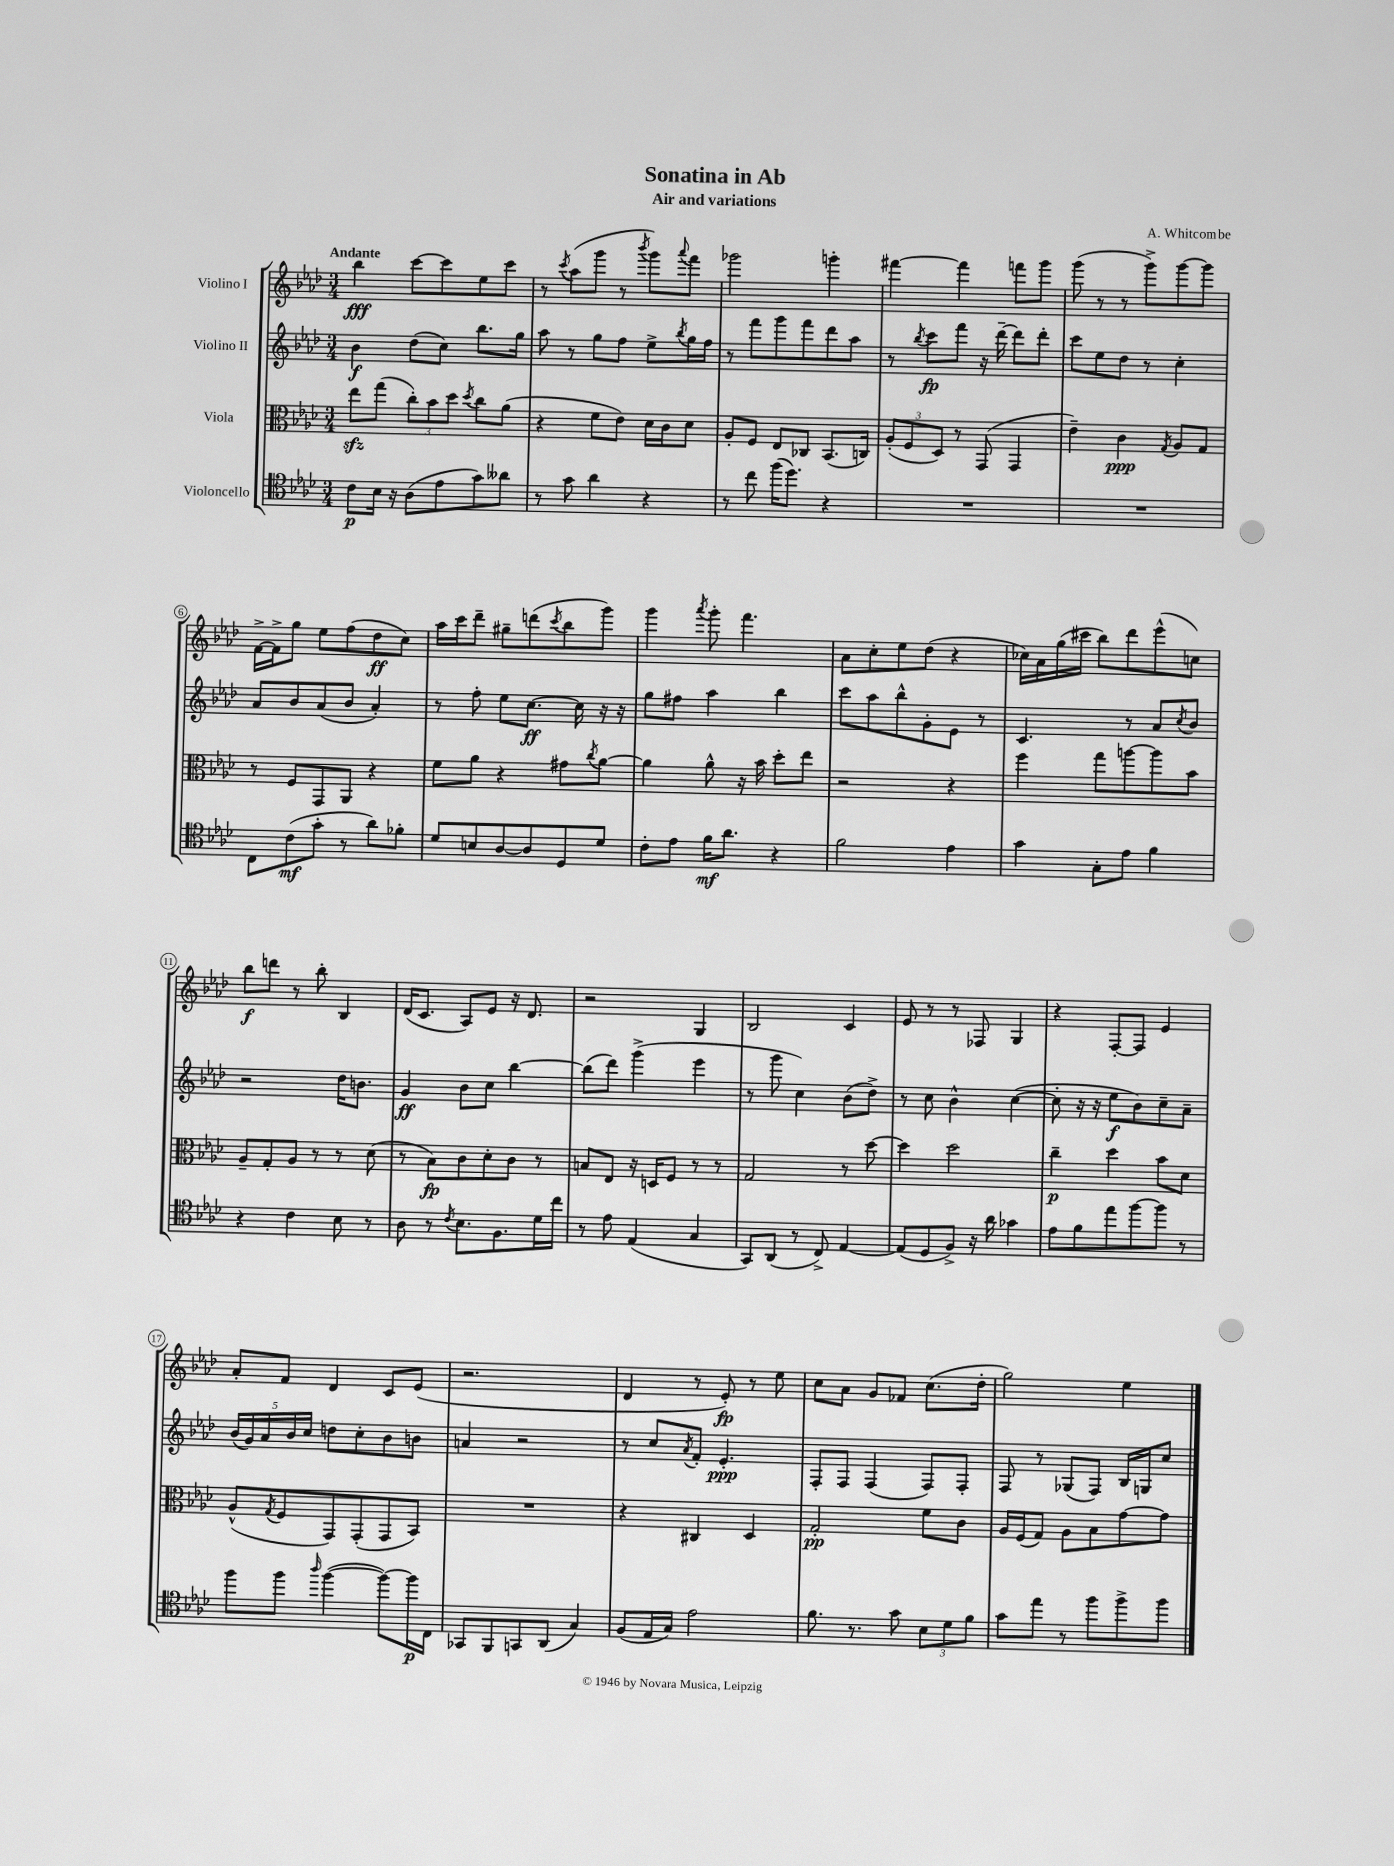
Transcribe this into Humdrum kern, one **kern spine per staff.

**kern	**kern	**kern	**kern
*staff4	*staff3	*staff2	*staff1
*clefC4	*clefC3	*clefG2	*clefG2
*k[b-e-a-d-]	*k[b-e-a-d-]	*k[b-e-a-d-]	*k[b-e-a-d-]
*M3/4	*M3/4	*M3/4	*M3/4
8c\L	8ee-\L	4b-\	4bb-\
16B-\Jk	(8gg\J	.	.
16r	.	.	.
(8A-\L	12cc'\L)	(8dd-\L	[8ccc\L
.	12b-\	.	.
8e-\	.	8cc\J)	8ccc\]
.	12dd-\J	.	.
.	8qdd-/	.	.
8g\)	8cc\L	8.bb-\L	8ee-\
8a--\J	(8a-\J	.	8ccc\J
.	.	16gg\Jk	.
=	=	=	=
8r	4r	8aa-\	8r
.	.	.	8qccc/
8g\	.	8r	(8aa-\L
4a-\	8f\L	8gg\L	8ggg\J
.	8e-\J)	8ff\J	8r
.	.	.	8qbbb-/
4r	16d-\LL	8ee-^\L	8ggg\L)
.	16c\J	.	.
.	.	8qbb-/	8qqaaa-/
.	8d-\J	16gg\L	8fff\J
.	.	16ff\JJ	.
=	=	=	=
8r	8A-'/L	8r	2ggg-\
8cc\	8F/J	8fff\L	.
(16ff\LK	8E-/L	8ggg\	.
8.dd-\J)	.	.	.
.	8C-/J	8fff\	.
4r	(8.BB-/L	8ddd-\	4ggg'\
.	.	8aa-\J	.
.	16C/Jk)	.	.
=	=	=	=
2.r	(12A-'/L	8r	[4fff#\
.	12F/	.	.
.	.	8qbb-/	.
.	.	8ccc\L	.
.	12D-/J)	.	.
.	8r	8fff\J	4fff#\]
.	(8GG/	16r	.
.	.	[16ddd-~\	.
.	4GG/	8ddd-\]L	8fff\L
.	.	8ddd-'\J	8ggg\J
=	=	=	=
2.r	4e-~\)	8ccc\L	(8ggg\
.	.	8ee-\	8r
.	4c\	8dd-\J	8r
.	.	8r	8ggg^\L)
.	8qG/	.	.
.	8A-/L	4cc'\	[8ggg\
.	8G/J	.	8ggg\]J
=	=	=	=
8C\L	8r	8a-/L	[16f^\LL
.	.	.	16f^\]J
(8c\	8F/L	8b-/	8gg\J
8g'\J	8GG/	(8a-/	8ee-\L
8r	8AA-/J	8b-/J	(8ff\
8a-\L)	4r	4a-'/)	8dd-\
8f-'\J	.	.	8cc\J)
=	=	=	=
8d-/L	8f\L	8r	16aa-\LL
.	.	.	16ccc\J
8B/	8a-\J	8ff'\	8ddd-~\J
[8A-/	4r	8ee-\L	8gg#~\L
8A-/]	.	[8.cc\J	(8ddd\
.	.	.	8qccc/
8D-/	8g#\L	.	8bb-\
.	.	16cc\]	.
.	8qcc/	.	.
8d-/J	[8a-\J	16r	8ggg\J)
.	.	16r	.
=	=	=	=
8c'\L	4a-\]	8gg\L	4ggg\
8e-\J	.	8ff#\J	.
.	.	.	8qaaa-/
16f\LK	8a-^^\	4aa-\	8ggg'\
8.a-\J	.	.	.
.	16r	.	4.fff\
.	16b-\	.	.
4r	8dd-'\L	4bb-\	.
.	8ee-\J	.	.
=	=	=	=
2f\	2r	8ccc\L	8a-\L
.	.	8aa-\	8cc'\
.	.	8bb-^^\	8ee-\
.	.	8g'\	(8dd-\J
4e-\	4r	8e-\J	4r
.	.	8r	.
=	=	=	=
4g\	4ff\	4.c/	16cc-\LL)
.	.	.	16a-\
.	.	.	(16gg\
.	.	.	16ccc#\JJ
8G'\L	8gg\L	.	8bb-\L)
8e-\J	[8aa\	8r	8ddd-\
4f\	8aa\]	8a-/L	(8eee-^^\
.	.	8qcc/	.
.	8b-\J	8b-/J	8cc\J)
=	=	=	=
4r	8A-~/L	2r	8bb-\L
.	8G'/	.	8ddd\J
4c\	8A-/J	.	8r
.	8r	.	8bb-'\
8B-\	8r	16dd-\LK	4B-/
.	.	8.b\J	.
8r	(8d-\	.	.
=	=	=	=
8A-\	8r	4g/	(16d-/LK
.	.	.	8.c/J
8r	8B-\L)	.	.
8qc/	.	.	.
8.B-\L	8c\	8b-\L	8A-/L)
.	8d-'\	8cc\J	8e-/J
8.F\	.	.	.
.	8c\J	[4bb-\	16r
.	.	.	8.d-/
16d-\L	8r	.	.
16cc\JJ	.	.	.
=	=	=	=
8r	8B/L	(8bb-\]L	2r
8e-\	8E-/J	8ddd-\J)	.
(4E-/	16r	(4ggg^\	.
.	16D/LK	.	.
.	8F/J	.	.
4G/	8r	4eee-\	4G/
.	8r	.	.
=	=	=	=
8GG/L)	2G/	8r	2B-/
(8AA-/J	.	8ggg\	.
8r	.	4cc\)	.
8C^/)	.	.	.
[4E-/	8r	(8b-\L	4c/
.	[8dd-\	8dd-^\J)	.
=	=	=	=
(8E-/]L	4dd-\]	8r	8e-/
8D-/	.	8cc\	8r
8F^/J)	2dd-\	4b-^^\	8r
16r	.	.	8F-/
16a-\	.	.	.
4g-\	.	([4cc\	4G/
=	=	=	=
8e-\L	4cc~\	8cc'\]	4r
8f\	.	16r	.
.	.	16r	.
8ee-\	4dd-\	8ee-\L	[8F'/L
[8ff\	.	8b-\)	8F/]J
8ff\]J	8b-\L	8cc~\	4e-/
8r	8d-\J	8a-~\J	.
=	=	=	=
8ff\L	(8A-^^/L	(20b-/LL	8a-'/L
.	.	20g/)	.
.	.	20a-/	.
.	8qG/	.	.
8ff\J	8F/	.	8f/J
.	.	20b-/	.
.	.	20cc/JJ	.
16qqaa-/	.	.	.
([4ff\	8GG/)	8dd\L	4d-/
.	(8GG'/	8cc'\	.
8ff\_L)	8GG/	8b-\	8c/L
16ff\]L	8BB-/J)	8b\J	(8e-/J
16C\JJ	.	.	.
=	=	=	=
8GG-/L	2.r	4a/	2.r
8FF/	.	.	.
8GG/	.	2r	.
(8AA-/J	.	.	.
4G/)	.	.	.
=	=	=	=
(8F/L	4r	8r	4d-/
16E-/L	.	8cc/L	.
16G/JJ)	.	.	.
.	.	8qa-/	.
2e-\	4C#/	8f'/J	8r
.	.	4.e-'/	8e-'/)
.	4D-/	.	8r
.	.	.	8ee-\
=	=	=	=
8.f\	2G'/	8F'/L	8cc\L
.	.	8F/J	8a-\J
8.r	.	.	.
.	.	(4F/	8g/L
8g\	.	.	8f-/J
12B-\L	8f\L	8F/L)	(8.cc\L
12d-\	.	.	.
.	8c\J	8F'/J	.
12f\J	.	.	.
.	.	.	16dd-'\Jk
=	=	=	=
8g\L	16A-/LL	8F/	2gg\)
.	(16F/J	.	.
8ee-\J	8G/J)	8r	.
8r	8A-\L	(8G-/L	.
8ff\L	8B-\	8F/J)	.
8ff^\	[8g\	16B-/LL	4ee-\
.	.	16G/J	.
8ff\J	8g\]J	8cc/J	.
==	==	==	==
*-	*-	*-	*-
